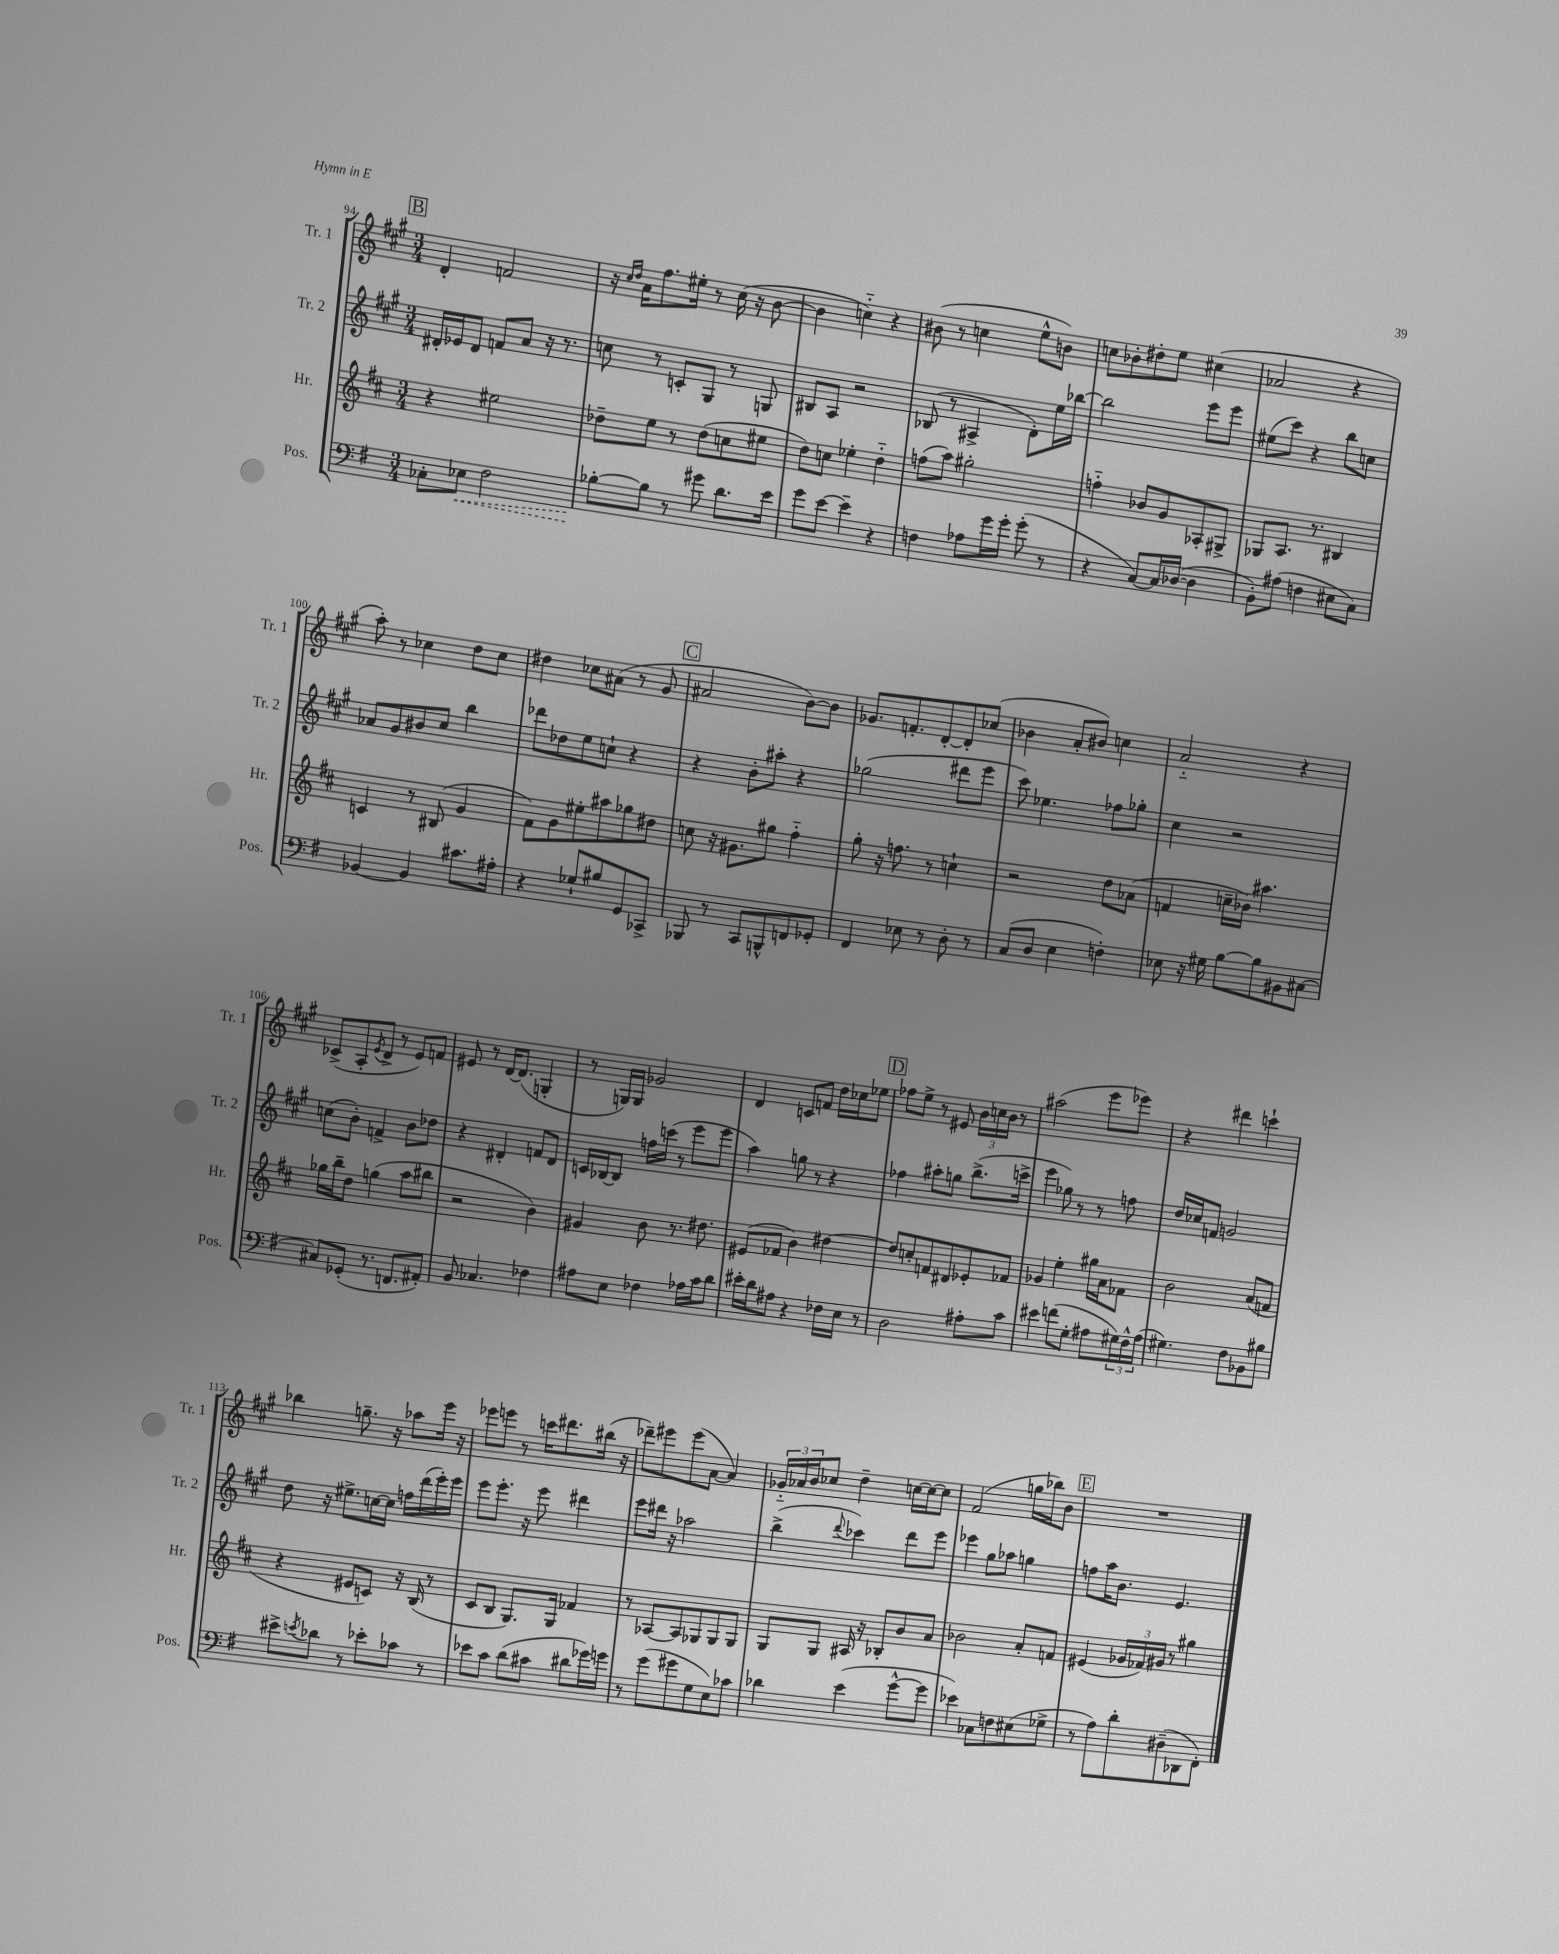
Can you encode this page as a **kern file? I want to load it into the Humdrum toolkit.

**kern	**kern	**kern	**kern
*staff4	*staff3	*staff2	*staff1
*clefF4	*clefG2	*clefG2	*clefG2
*k[f#]	*k[f#c#]	*k[f#c#g#]	*k[f#c#g#]
*M3/4	*M3/4	*M3/4	*M3/4
8C-'	4r	16d#'	4d'
.	.	16e-	.
8E-	.	8d#	.
2F#	2ee#	8f	2f
.	.	8a	.
.	.	16r	.
.	.	8.r	.
=	=	=	=
[8B-'	8dd-~	8cc	16r
.	.	.	16qqcc#
.	.	.	16qqdd
.	.	.	16a
8B-]	8ee	8r	8.ff#
8r	8r	8c'	.
.	.	.	16ee#'
8g#	(8dd-	8G#	8r
8.d	8cc	8r	(16cc#
.	.	.	16r
.	8ee#	8G	[8b
16e	.	.	.
=	=	=	=
8g	8dd)	8B#	4b]
[8e	8cc	8A	.
4e~]	4ee-'	2r	4cc'~)
4r	4dd'~	.	4r
=	=	=	=
4F	(8ff	(8B-	(8b#
.	8aa)	8r	8r
8A-	2gg#'	4A#^	4cc
16g	.	.	.
16g'	.	.	.
(8g'	.	8d')	8ee^^
8r	.	16ee	8b)
.	.	[16bb-	.
=	=	=	=
4r	4ff'~	2bb-]	8cc
.	.	.	8b-'
[8C)	8b-	.	8dd#'
16C]	8g	.	8ee
([16D-	.	.	.
4D-]	8A-'	8eee	(4cc#
.	8G#^	8eee	.
=	=	=	=
8BB')	8G-	(8ee#	2a-
(8A#	8.A	8ccc#)	.
4F	.	4r	.
.	8.r	.	.
8E#	4B#	8bb	4r
8C)	.	8cc	.
=	=	=	=
[4BB-	4c	8a-	8aa')
.	.	8g#	8r
4BB-]	8r	8b#	4cc-
.	(8B#	8cc#	.
8.c#	4g	4bb	8dd
.	.	.	8cc-
16A#'	.	.	.
=	=	=	=
4r	8f#)	8ddd-	4dd#
.	8g	8dd-	.
8G-`	8ee#'	8ee	8cc-
8B#	8aa#	8cc`	(8a#
8GG	8gg-	4r	8r
8CC-^	8dd#	.	8g#
=	=	=	=
8BBB-	8cc	4r	2a#
8r	16r	.	.
.	8.g#	.	.
8CC	.	8b'	.
8BBB^^	8gg#	8aa#'	.
8FF	4ff#'~	4r	[8b)
8GG-'	.	.	8b]
=	=	=	=
4FF#	8gg'	(2gg-	8.g-
.	16r	.	.
.	8.ff	.	8.f'
8E-	.	.	.
8r	8r	.	[8d'
8D'	4cc`	8ddd#	8d']
8r	.	8eee	(8cc-
=	=	=	=
(8C	2r	8ccc#)	4b-
8D	.	4.ee-	.
4E	.	.	8a'
.	.	.	8b#)
4F')	8dd	8ff-	4cc
.	(8a-	8gg-'	.
=	=	=	=
8E-	4f	4cc#	2a'~
16r	.	.	.
16G#	.	.	.
[8B	16cc~	2r	.
.	16b-)	.	.
8B]	4.aa#	.	.
8BB#	.	.	4r
[8C#	.	.	.
=	=	=	=
8C#]	16gg-	(8cc	(8c-^
.	16bb~	.	.
(8GG-'	8dd	8b')	8A'
.	.	.	8qe
8.r	(4gg	4f^	8d^
.	.	.	8r
8.FF	.	.	.
.	8aa	8b	8e)
8AA#')	8bb#	8dd-	8f
=	=	=	=
8BB	2r	4r	8e#
4.C-	.	.	8r
.	.	4d#'	[16d
.	.	.	(8.d]
4F-	4b)	8f	4G'
.	.	8d#	.
=	=	=	=
8A#	4g#	16c	8r
.	.	[16B-	.
8E	.	8B-]	16G)
.	.	.	16G
4F-	8b	16ff	2g-
.	.	(16ccc	.
.	8.r	8r	.
16A-	.	8eee	.
16c	8.dd#	.	.
8d	.	8eee	.
=	=	=	=
16e#'	(8e#	4aa)	4d
16d	.	.	.
8A#	8f-	.	.
4r	4b)	8gg	8c
.	.	8r	8f
16F-	[4dd#	4r	16dd
16E	.	.	16cc-
8r	.	.	8ee-
=	=	=	=
2D	8dd#]	4ff-	8ff-
.	8cc'	.	8ee^
.	8f	8aa#'	8r
.	8d#	8gg	8e#
8A#'	8e-'	(8.bb^	24b
.	.	.	24cc
.	.	.	24b
8c	8f-	.	8r
.	.	16ccc^	.
=	=	=	=
4e#	4g-	4eee	(2aa#
(8f	4ee'	8gg-)	.
8G'	.	8r	.
8A#	16gg#	8r	8eee
.	16a	.	.
24G#)	8f-	8ff	8eee-)
24F#^^	.	.	.
(24A#	.	.	.
=	=	=	=
4.G#)	2b	16dd	4r
.	.	16cc-	.
.	.	8f	.
.	.	2g	4ddd#
8F#	.	.	.
8BB-	(8a	.	4ccc`
8B#	8f	.	.
=	=	=	=
8e#^	4r	8dd	4bb-
8qe	.	.	.
8d-	.	16r	.
.	.	8.ee#^	.
8r	8e#	.	8.gg~
8e-'	8c)	[16cc	.
.	.	16cc]	16r
8c-	16r	16ff	8aa-
.	(16B	(16ddd	.
8r	8r	16eee')	16eee
.	.	16eee	16r
=	=	=	=
8e-	8c#	8eee	8eee-
8c	8B	8.eee'	8eee
(8d	8.G)	.	8r
.	.	16r	.
8c#	.	8eee	16ccc
.	16G	.	8.ddd#
8d#	4f-	4ddd#	.
16g-)	.	.	(16bb#
16g	.	.	16r
=	=	=	=
8r	8r	8eee	8ddd-~)
(8g	[8A-	16ddd#	8eee#
.	.	16r	.
8g#	8A-]	2aa-	(8eee#
8G	8G-	.	[8a
8E)	8G-	.	4a])
8c-	8G-	.	.
=	=	=	=
4d-	8G	(4bb^	24g-'~
.	.	.	24a-
.	.	.	24b
.	8G	.	8cc-
.	.	8qqddd	.
(4e	16A#	4ccc-)	4dd~
.	16r	.	.
.	8B-'	.	.
[8g^^	8b	8ddd	[16cc
.	.	.	16cc_
8g]	8a	8eee	8cc]
=	=	=	=
4e-)	2b-	4eee-	(2f#
8C-	.	8gg#	.
8F	.	8aa-	.
(8E#	8a'	4gg	16gg
.	.	.	16bb-)
8G-^	8f	.	8b
=	=	=	=
8r	(4e#	8ff	2.r
8A)	.	16aa	.
.	.	8.b	.
8d'	24g-	.	.
.	24f-)	.	.
.	24g#	.	.
(8D#~	8r	4.e	.
8DD-	4gg#	.	.
8FF#')	.	.	.
==	==	==	==
*-	*-	*-	*-
